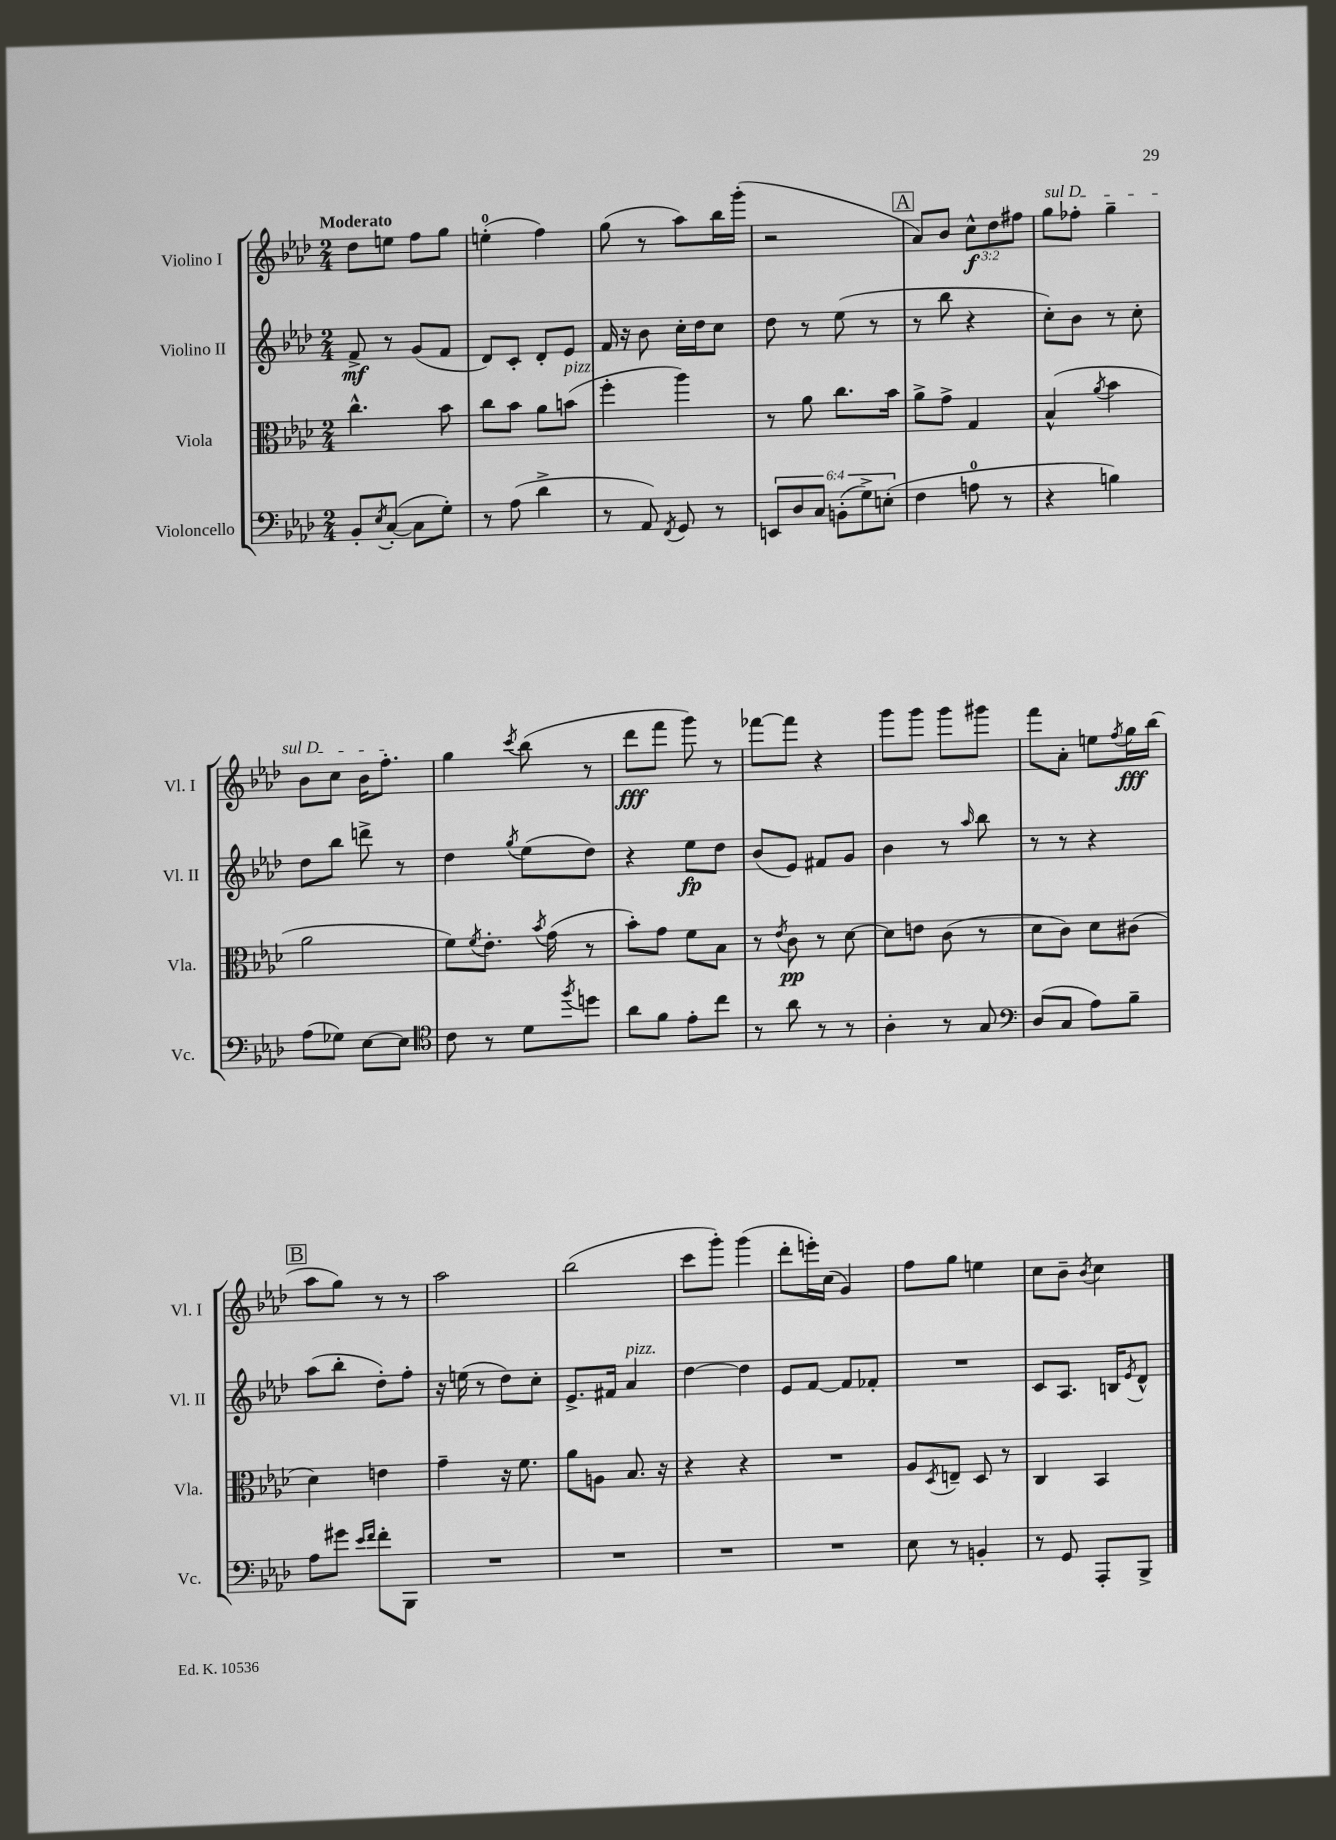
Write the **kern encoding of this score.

**kern	**kern	**kern	**kern
*staff4	*staff3	*staff2	*staff1
*clefF4	*clefC3	*clefG2	*clefG2
*k[b-e-a-d-]	*k[b-e-a-d-]	*k[b-e-a-d-]	*k[b-e-a-d-]
*M2/4	*M2/4	*M2/4	*M2/4
8BB-'	4.cc^^	8f^	8dd-
8qE-	.	.	.
([8C'	.	8r	8ee
8C]	.	(8g	8ff
8G')	8b-	8f	8gg
=	=	=	=
8r	8cc	8d-)	(4ee'
(8A-	8b-	8c'	.
4d-^	8a-	8d-'	4ff)
.	(8b	8e-	.
=	=	=	=
8r	4ff'	16f	(8gg
.	.	16r	.
8AA-)	.	8b-	8r
8qFF	.	.	.
8GG	4aa-)	16cc'	8aa-)
.	.	16dd-	.
8r	.	8cc	16bb-
.	.	.	(16ggg'
=	=	=	=
12EE	8r	8dd-	2r
12D-	.	.	.
.	8a-	8r	.
12C	.	.	.
(12BB'	8.cc	(8ee-	.
12G^)	.	.	.
.	.	8r	.
(12E'	.	.	.
.	16b-	.	.
=	=	=	=
4F	8a-^	8r	8a-)
.	8g^	8bb-	8b-
8A	4G	4r	12cc^^
.	.	.	12dd-
8r	.	.	.
.	.	.	12ff#
=	=	=	=
4r	(4B-^^	8cc')	8gg
.	.	8b-	8ff-'
.	8qa-	.	.
4B)	4b-	8r	4gg~
.	.	8cc'	.
=	=	=	=
(8A-	2a-	8dd-	8b-
8G-)	.	8bb-	8cc
[8E-	.	8ddd^	16b-
.	.	.	8.ff'
8E-]	.	8r	.
=	=	=	=
*clefC4	*	*	*
8c	8f)	4dd-	4gg
.	8qf	.	.
8r	8.e-'	.	.
.	.	8qgg	8qccc
8d-	.	(8ee-	(8bb-
.	8qb-	.	.
.	(16g	.	.
8qff	.	.	.
8dd	8r	8dd-)	8r
=	=	=	=
8a-	8b-')	4r	8ddd-
8f	8g	.	8fff
8e-'	8f	8ee-	8ggg)
8cc	8B-	8dd-	8r
=	=	=	=
8r	8r	(8b-	[8fff-
.	8qe-	.	.
8a-	8c	8e-)	8fff-]
8r	8r	8f#	4r
8r	[8d-	8g	.
=	=	=	=
4A-'	8d-]	4b-	8ggg
.	8e	.	8ggg
8r	(8c	8r	8ggg
.	.	16qqaa-	.
8G	8r	8bb-	8ggg#
=	=	=	=
*clefF4	*	*	*
(8D-	8d-	8r	8fff
8C	8c)	8r	8a-'
8A-)	8d-	4r	8ee
.	.	.	8qff
8B-~	(8c#	.	16gg
.	.	.	(16bb-
=	=	=	=
8A-	4d-)	(8aa-	8aa-
8g#	.	8bb-'	8gg)
16qqe-	.	.	.
16qqf	.	.	.
8f'	4e	8dd-')	8r
8BBB-	.	8ff'	8r
=	=	=	=
2r	4g~	16r	2aa-
.	.	(16ee	.
.	.	8r	.
.	16r	8dd-)	.
.	8.f	.	.
.	.	8cc'	.
=	=	=	=
2r	8a-	8.e-^	(2bb-
.	8A	.	.
.	.	16f#	.
.	8.B-	4a-	.
.	16r	.	.
=	=	=	=
2r	4r	[4dd-	8ccc
.	.	.	8ggg')
.	4r	4dd-]	(4ggg
=	=	=	=
2r	2r	8e-	8ddd-'
.	.	[8f	16eee')
.	.	.	(16cc
.	.	8f]	4g)
.	.	8f-'	.
=	=	=	=
8E-	8A-	2r	8ff
.	8qD-	.	.
8r	8E~	.	8gg
4BB'	8D-	.	4ee
.	8r	.	.
=	=	=	=
8r	4C	8c	8cc
8GG	.	8.A-	8b-~
.	.	.	8qb-
8AAA-'	4BB-	.	4cc
.	.	16B	.
.	.	8qe-	.
8BBB-^	.	8d-^^	.
==	==	==	==
*-	*-	*-	*-
